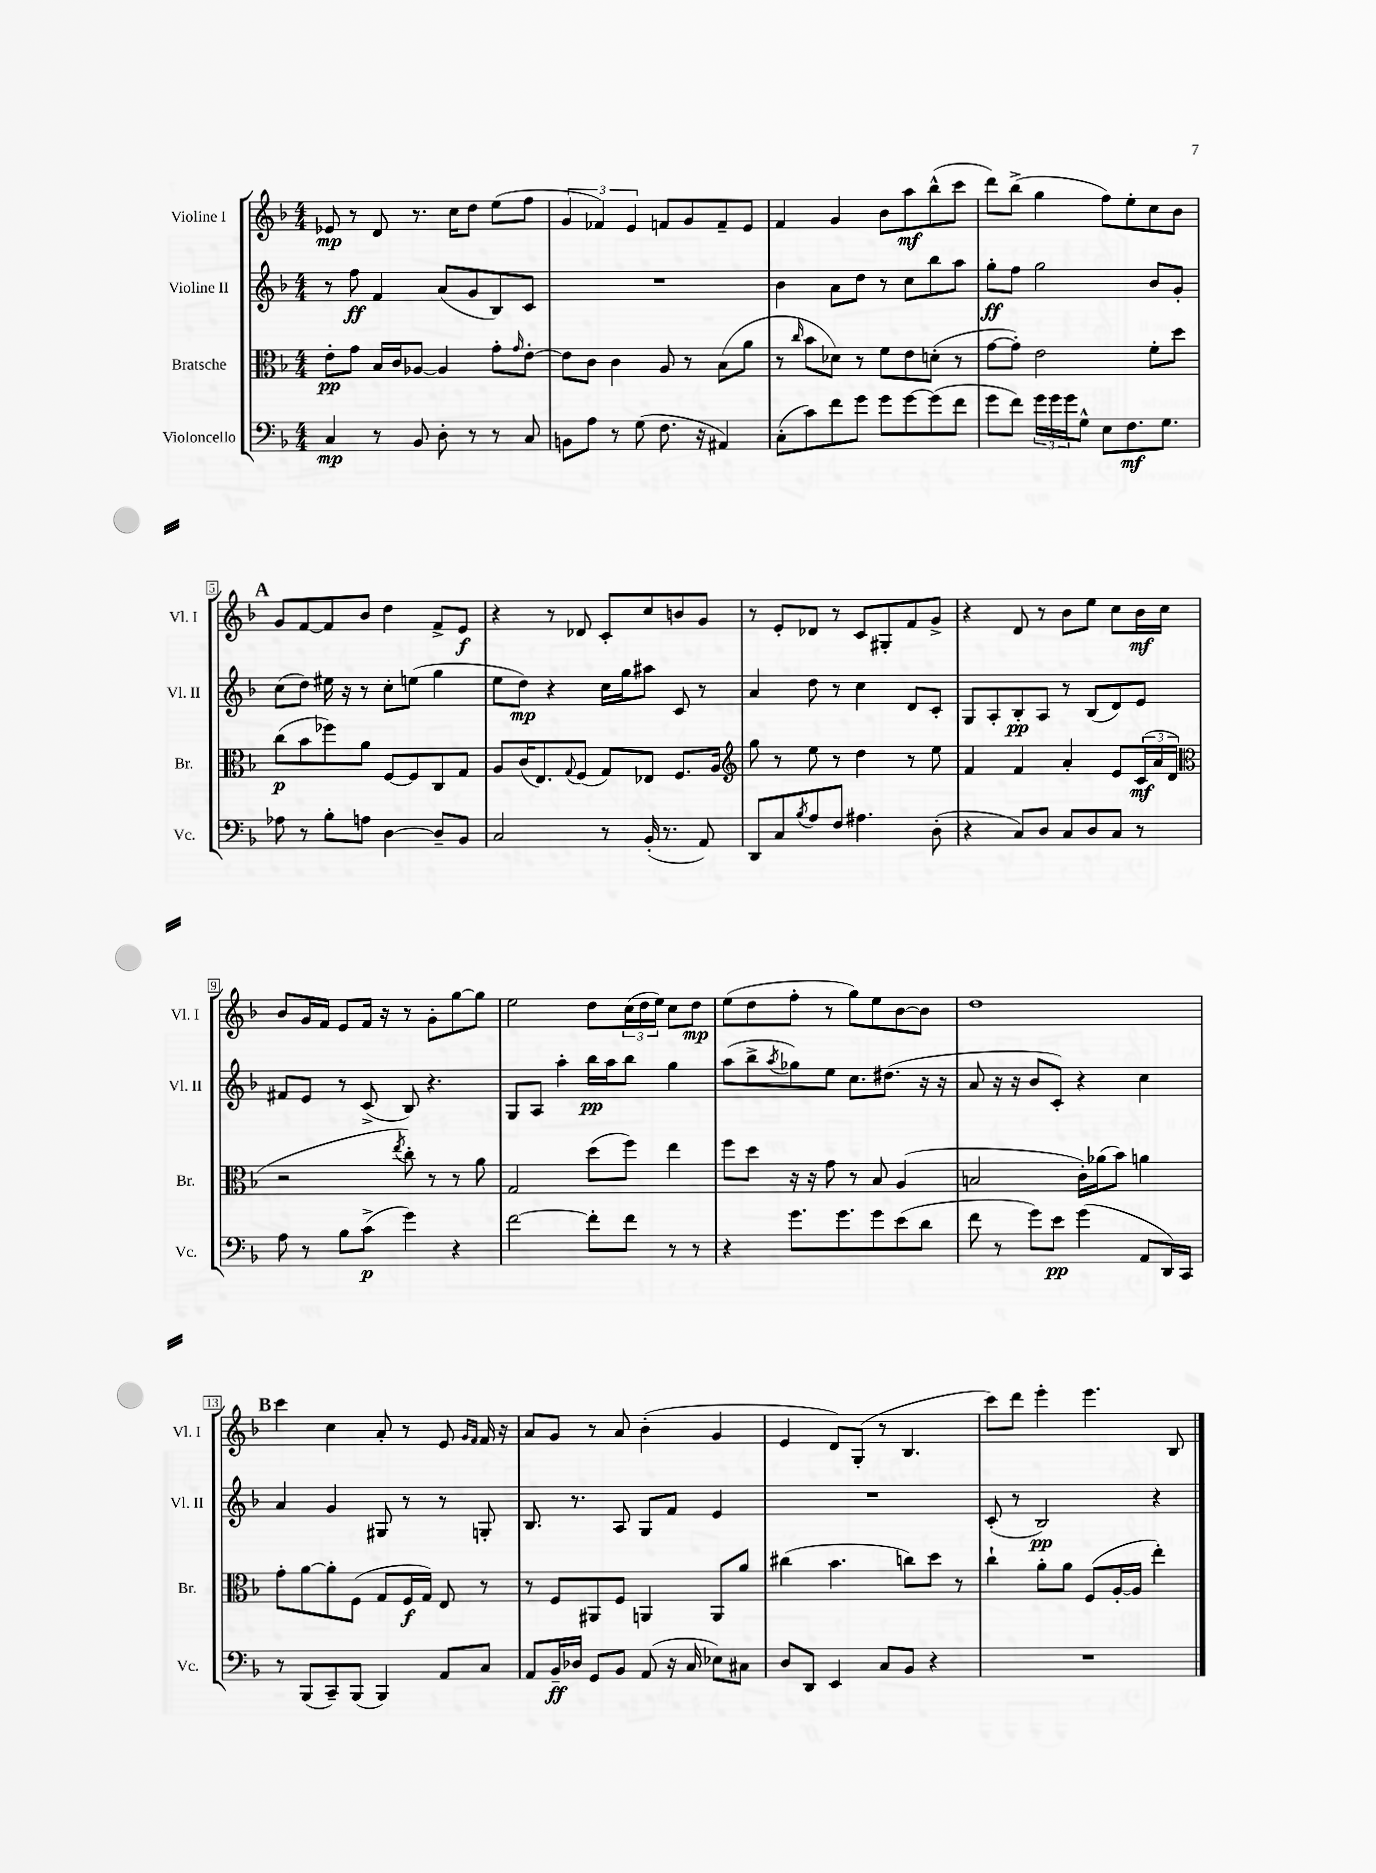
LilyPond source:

<<
\new StaffGroup <<
\new Staff = "s0" \with { instrumentName = "Violine I" shortInstrumentName = "Vl. I" } {
    \clef treble \key f \major \numericTimeSignature \time 4/4
    ees'8\mp r8 d'8 r8. c''16 d''8 e''8( f''8 |
    \tuplet 3/2 { g'4 fes'4) e'4 } f'8 g'8 f'8-- e'8 |
    f'4 g'4 bes'8 a''8\mf bes''8-^( c'''8 |
    d'''8) bes''8->( g''4 f''8) e''8-. c''8 bes'8 |
    \mark \markup { \bold "A" } g'8 f'8~ f'8 bes'8 d''4 f'8-> e'8\f |
    r4 r8 des'8 c'8-. c''8 b'8 g'8 |
    r8 e'8-. des'8 r8 c'8 gis8-. f'8 g'8-> |
    r4 d'8 r8 bes'8 e''8 c''8 bes'16\mf c''16 |
    bes'8 g'16 f'16 e'8 f'16 r16 r8 g'8-. g''8~ g''8 |
    e''2 d''8 \tuplet 3/2 { c''16( d''16 e''16) } c''8 d''8\mp |
    e''8( d''8 f''8-. r8 g''8) e''8 bes'8~ bes'8 |
    d''1 |
    \mark \markup { \bold "B" } c'''4 c''4 a'8-. r8 e'8 \grace { g'16 f'16 } f'16 r16 |
    a'8 g'8 r8 a'8 bes'4-.( g'4 |
    e'4 d'8) g8-.( r8 bes4. |
    c'''8) d'''8 e'''4-. e'''4. bes8 \bar "|." |
}
\new Staff = "s1" \with { instrumentName = "Violine II" shortInstrumentName = "Vl. II" } {
    \clef treble \key f \major \numericTimeSignature \time 4/4
    r8 f''8\ff f'4 a'8( g'8 bes8) c'8 |
    R1 |
    bes'4 a'8 d''8 r8 c''8 bes''8 a''8 |
    g''8-.\ff f''8 g''2 bes'8 g'8-. |
    \mark \markup { \bold "A" } c''8( d''8) eis''16 r16 r8 c''8-. e''8( g''4 |
    e''8 d''8\mp) r4 c''16 g''16 ais''8 c'8 r8 |
    a'4 d''8 r8 c''4 d'8 c'8-. |
    g8 a8-. bes8-.\pp a8 r8 bes8( d'8) e'8 |
    fis'8 e'8 r8 c'8->( bes8) r4. |
    g8 a8 a''4-. bes''16\pp a''16 bes''8 g''4 |
    a''8( bes''8-> \acciaccatura { a''8 } ges''8) e''8 c''8. dis''8.( r16 r16 |
    a'8 r16 r16 bes'8 c'8-.) r4 c''4 |
    \mark \markup { \bold "B" } a'4 g'4 gis8 r8 r8 g8-. |
    bes8. r8. a8 g8 f'8 e'4 |
    R1 |
    c'8-.( r8 bes2\pp) r4 \bar "|." |
}
\new Staff = "s2" \with { instrumentName = "Bratsche" shortInstrumentName = "Br." } {
    \clef alto \key f \major \numericTimeSignature \time 4/4
    e'8-.\pp g'8 bes16 c'16 aes8~ aes4 g'8-. \grace { g'16 } e'8~-. |
    e'8 c'8 c'4 a8 r8 bes8( a'8 |
    r8 \grace { c''16 } bes'8 des'8) r8 f'8 e'8 d'8-.( r8 |
    g'8~ g'8-.) e'2 f'8-. d''8 |
    \mark \markup { \bold "A" } c''8\p( bes'8 fes''8) a'8 f8~ f8 c8 g8 |
    a8 c'16( e8.) \appoggiatura { g8 } f8( g8) ees8 f8. a16 |
    \clef treble g''8 r8 e''8 r8 d''4 r8 e''8 |
    f'4 f'4 a'4-. e'8 \tuplet 3/2 { c'16\mf( a'16 d'16 } |
    \clef alto r2 \acciaccatura { e''8 } c''8-.) r8 r8 a'8 |
    g2 d''8( f''8) e''4 |
    f''8 d''8 r16 r16 g'8 r8 bes8 a4( |
    b2 c'16-.) aes'16( bes'8) a'4 |
    \mark \markup { \bold "B" } g'8-. a'8~ a'8-. f8( g8 f16\f g16) e8 r8 |
    r8 f8 ais,8 f8 a,4 a,8 a'8 |
    cis''4( bes'4. c''8) d''8 r8 |
    c''4-! a'8-. a'8 f8( a16~-. a16 e''4-.) \bar "|." |
}
\new Staff = "s3" \with { instrumentName = "Violoncello" shortInstrumentName = "Vc." } {
    \clef bass \key f \major \numericTimeSignature \time 4/4
    c4\mp r8 bes,8 d8-. r8 r8 c8 |
    b,8 a8 r8 g8( f8. r16 ais,4) |
    c8-.( c'8) f'8 g'8 g'8 g'8~ g'8( f'8 |
    g'8 f'8) \tuplet 3/2 { g'16 g'16 g'16 } g8-^ e8 f8.\mf g8. |
    \mark \markup { \bold "A" } aes8 r8 bes8-. a8 d4~ d8-- bes,8 |
    c2 r8 bes,16-.( r8. a,8) |
    d,8 c8 \acciaccatura { bes8 } a8 f8 ais4. d8-.( |
    r4 c8) d8 c8 d8 c8 r8 |
    a8 r8 bes8 c'8->\p( g'4) r4 |
    f'2~ f'8-. f'8 r8 r8 |
    r4 g'8. g'8. g'8 e'8( d'8 |
    f'8 r8 g'8) e'8\pp g'4( a,8 d,16) c,16 |
    \mark \markup { \bold "B" } r8 bes,,8( c,8--) bes,,8( bes,,4) a,8 c8 |
    a,8 bes,16--\ff des16 g,8 bes,8 a,8( r16 c16 ees8) cis8 |
    d8 d,8 e,4 c8 bes,8 r4 |
    R1 \bar "|." |
}
>>
>>
\layout { \context { \Score \override BarNumber.stencil = #(make-stencil-boxer 0.1 0.3 ly:text-interface::print) } }
